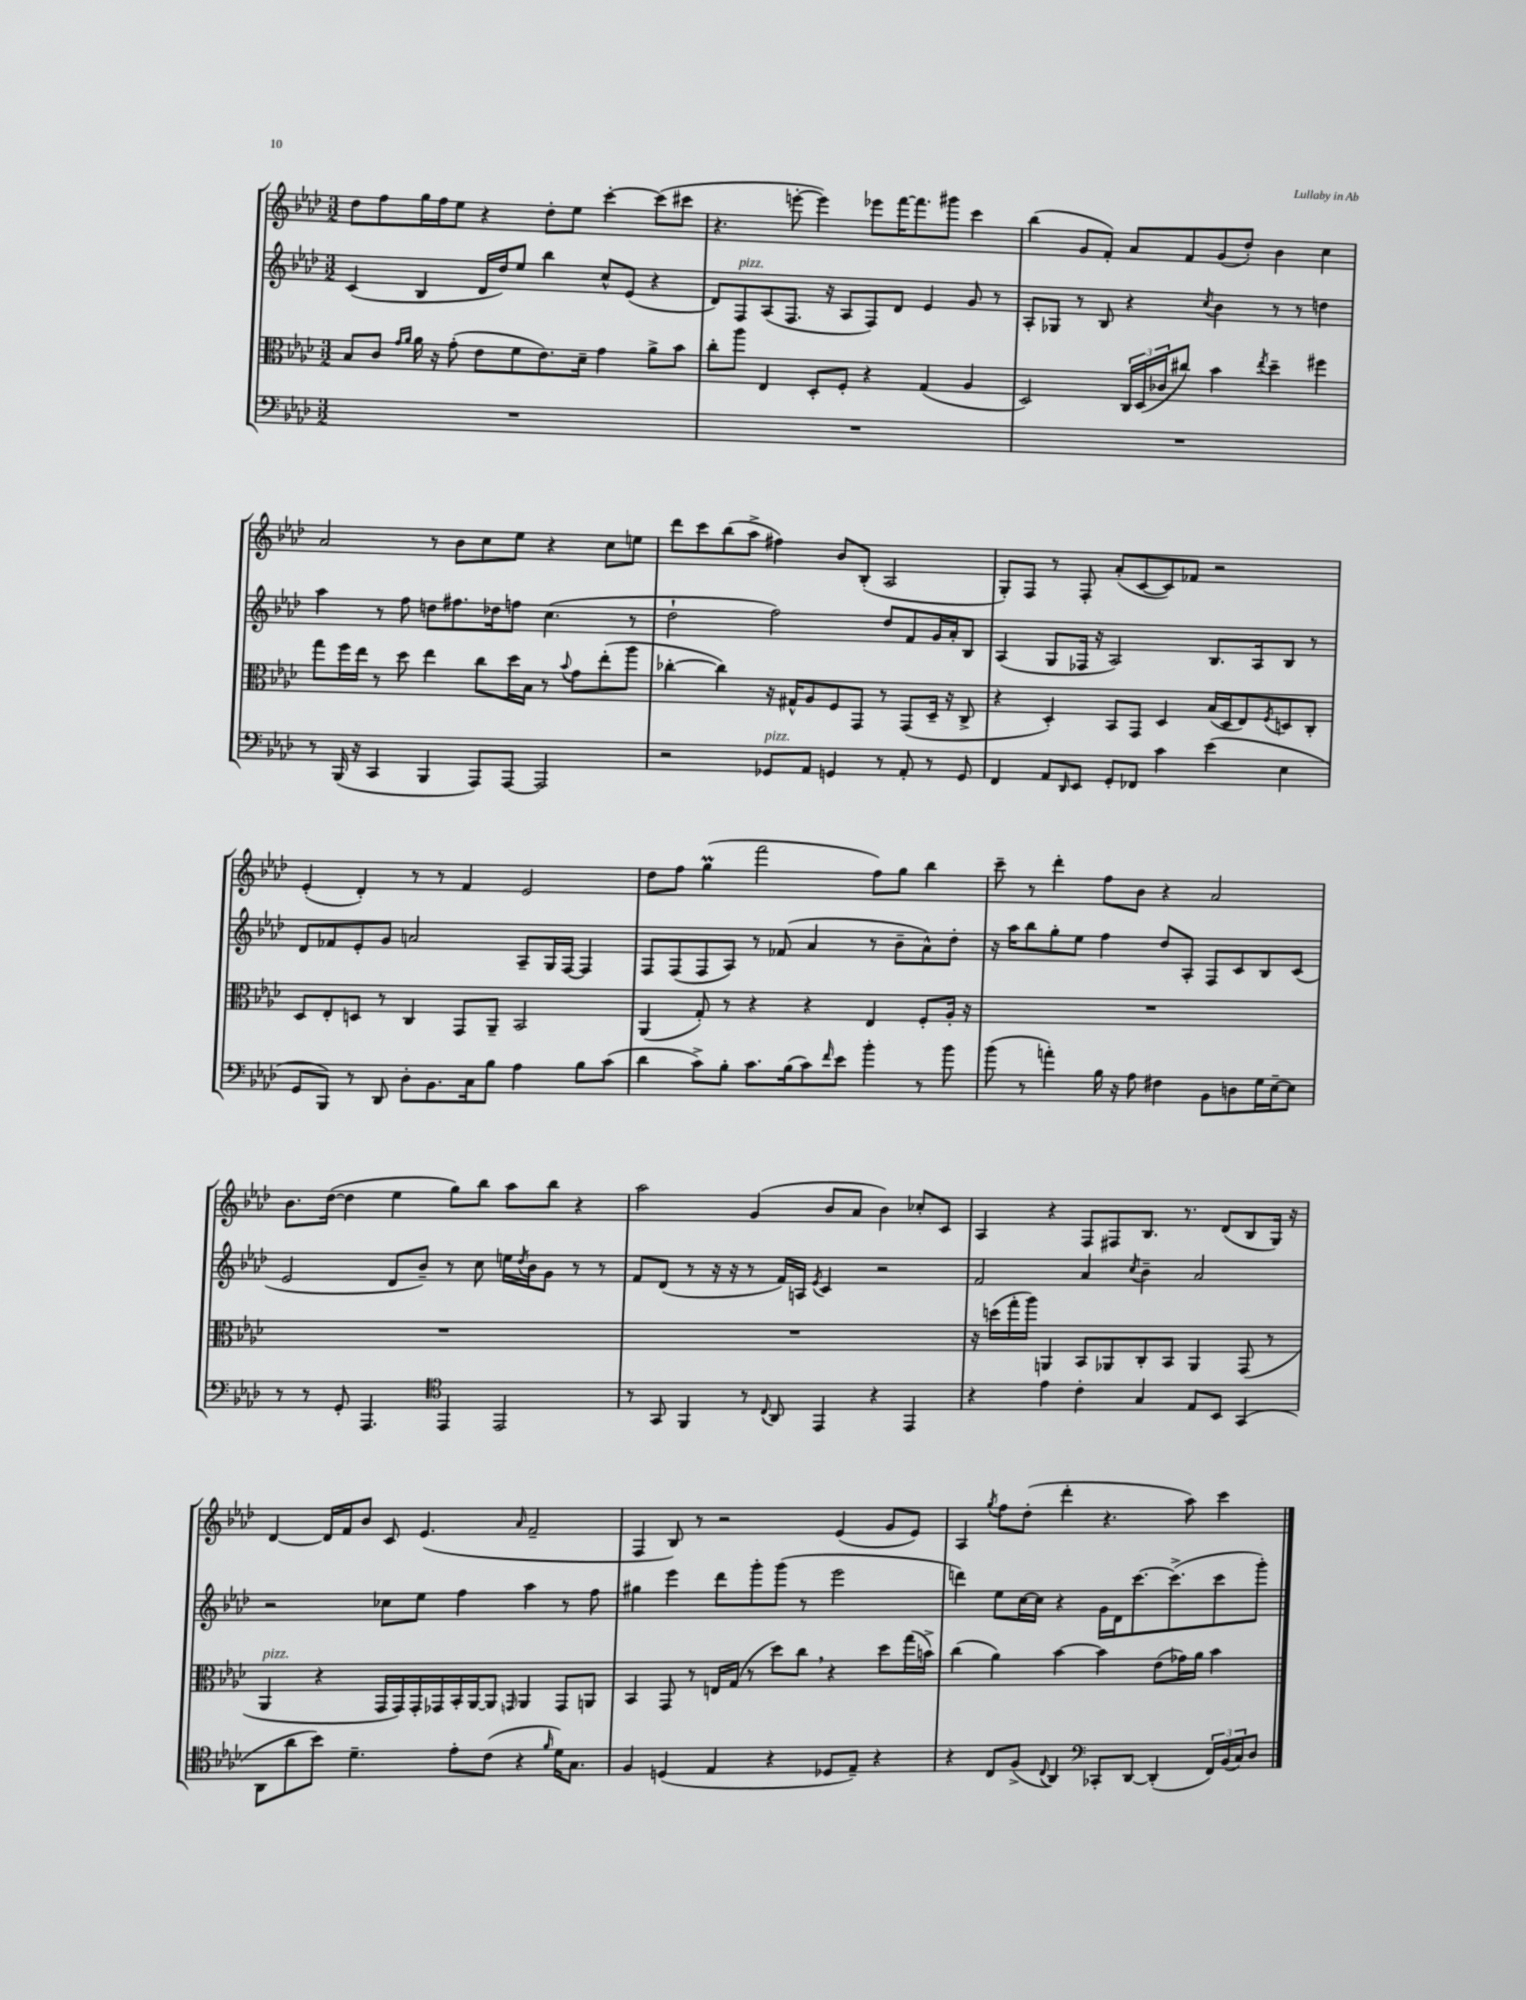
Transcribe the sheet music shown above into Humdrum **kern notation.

**kern	**kern	**kern	**kern
*staff4	*staff3	*staff2	*staff1
*clefF4	*clefC3	*clefG2	*clefG2
*k[b-e-a-d-]	*k[b-e-a-d-]	*k[b-e-a-d-]	*k[b-e-a-d-]
*M3/2	*M3/2	*M3/2	*M3/2
1.r	8B-	(4c	8dd-
.	8c	.	8ff
.	16qqg	.	.
.	16qqa-	.	.
.	16a-	4B-	16gg
.	16r	.	16ff
.	(8g'	.	8ee-
.	8e-	16d-	4r
.	.	16dd-)	.
.	8f	8ee-	.
.	8.e-)	4bb-	8dd-'
.	.	.	8ee-
.	16d-~	.	.
.	4g	8cc^^	[4ccc'
.	.	(8e-	.
.	8a-^	4r	(8ccc]
.	8b-	.	8ccc#
=	=	=	=
1.r	8cc'	8d-)	4.r
.	8aa-	8F	.
.	4E-	(8A-	.
.	.	8.F	[8eee'
.	8D-'	.	4eee])
.	.	16r	.
.	8F'	8A-	.
.	4r	8F)	8eee-
.	.	8d-	[16fff
.	.	.	8.fff]
.	(4G	4e-	.
.	.	.	8ggg#
.	4A-	8g	4ccc
.	.	8r	.
=	=	=	=
1.r	2D-)	8A-'	(4bb-
.	.	8G-	.
.	.	8r	8g
.	.	8B-	8f')
.	24C	4r	8a-
.	(24D-	.	.
.	24c-	.	.
.	8cc#)	.	8f
.	.	8qcc	.
.	4b-	4b-	(8g
.	.	.	8dd-')
.	8qee-	.	.
.	4dd-~	8r	4b-
.	.	8r	.
.	4ff#	4dd	4cc
=	=	=	=
8r	8gg	4aa-	2a-
(16BBB-	16ff	.	.
16r	16ee-	.	.
4CC	8r	8r	.
.	8dd-	8ff	.
4BBB-	4ee-	8dd	8r
.	.	8.ff#	8b-
8AAA-)	8cc	.	8cc
.	.	16dd-	.
[8AAA-	16dd-	8ff	8ee-
.	16B-	.	.
2AAA-]	8r	(4.cc	4r
.	8qqb-	.	.
.	8g	.	.
.	(8ee-'	.	8cc
.	8aa-	8r	8ee
=	=	=	=
2r	[4cc-'	2dd-`	8ddd-
.	.	.	8ccc
.	4cc-])	.	(8bb-
.	.	.	8aa-^
8GG-	16r	2ff)	4ff#)
.	16G#^^	.	.
8AA-	8A-	.	.
4GG	8F	.	8b-
.	8GG	.	(8B-'
8r	8r	8dd-	2A-
8AA-'	(8GG	8f	.
8r	16D-~	16g	.
.	16r	16a-'	.
8GG	8C^	8B-	.
=	=	=	=
4FF	4r	(4A-	8G')
.	.	.	8F
8AA-	4D-')	8G	8r
16qqDD-	.	.	.
8EE-	.	16F-	8F'
.	.	16r	.
8GG'	8BB-	2A-)	(8a-'
8FF-	8GG	.	[8c
4c	4D-	.	8c])
.	.	.	8f-
(4e-	(16B-	8.B-	2r
.	16D-	.	.
.	8E-)	.	.
.	.	16A-	.
.	8qF	.	.
4E-	8D	8B-	.
.	8C'	8r	.
=	=	=	=
8GG	8D-	8d-	(4e-'
8BBB-)	8E-'	8f-	.
8r	8D	8e-'	4d-')
8DD-	8r	8g	.
8D-'	4C	2a	8r
8.BB-	.	.	8r
.	8GG	.	4f
16C	.	.	.
8B-	8AA-~	.	.
4A-	2BB-	8A-~	2e-
.	.	16G	.
.	.	[16F	.
8B-	.	4F]	.
(8c	.	.	.
=	=	=	=
4d-	(4AA-	8F	8dd-
.	.	(8F	8ff
8c^)	8G')	8F	(4gg
8B-'	8r	8A-)	.
8.c	4r	8r	2fff
.	.	(8f-	.
(16B-	.	.	.
8c)	4r	4a-	.
16qqf	.	.	.
8e-	.	.	.
4b-'	4E-	8r	8ff)
.	.	8b-~	8gg
8r	8F'	8a-^^)	4bb-
8b-	16A-'	8dd-'	.
.	16r	.	.
=	=	=	=
(8b-	1.r	16r	8ccc~
.	.	16aa-	.
8r	.	8bb-	8r
4a')	.	8gg'	4ddd-'
.	.	8ee-	.
16B-	.	4ff	8ff
16r	.	.	.
8A-	.	.	8b-
4F#	.	8dd-	4r
.	.	8A-'	.
8BB-	.	8F	2a-
8D	.	8c	.
16G	.	8B-	.
[16E-~	.	.	.
8E-]	.	(8c	.
=	=	=	=
8r	1.r	2e-	8.b-
8r	.	.	.
.	.	.	([16dd-
8GG'	.	.	4dd-]
4.AAA-	.	.	.
.	.	8d-	4ee-
.	.	8b-~)	.
*clefC4	*	*	*
4EE-	.	8r	8gg)
.	.	8cc	8bb-
2EE-	.	16ee	8aa-
.	.	8qdd-	.
.	.	16b-	.
.	.	8g	8bb-
.	.	8r	4r
.	.	8r	.
=	=	=	=
8r	1.r	8f	2aa-
8GG	.	(8d-	.
4FF	.	8r	.
.	.	16r	.
.	.	16r	.
8r	.	8r	(4g
8qqC	.	.	.
8AA-	.	16f)	.
.	.	16A	.
.	.	8qe-	.
4EE-	.	4c	8b-
.	.	.	8a-
4r	.	2r	4b-)
4EE-	.	.	8cc-'
.	.	.	8c
=	=	=	=
4r	16r	2f	4A-
.	(16dd	.	.
.	16gg'	.	.
.	16aa-)	.	.
4e-	4AA	.	4r
4c'	8BB-	4a-	8F
.	8AA-	.	8F#
.	.	8qcc	.
4G	8C'	4b-~	8.B-
.	8BB-	.	.
.	.	.	8.r
8E-	4AA-	2a-	.
8BB-	.	.	(8d-
(4GG	(8GG	.	8B-
.	8r	.	16G)
.	.	.	16r
=	=	=	=
8AA-	4AA-	2r	[4d-
8a-	.	.	.
8b-)	4r	.	16d-]
.	.	.	16f
4.d-~	.	.	8b-
.	16GG	8cc-	8c
.	16GG)	.	.
.	16GG'	8ee-	(4.e-
.	16GG-	.	.
8e-'	16BB-'	4ff	.
.	[16AA-	.	.
(8c	8AA-]	.	.
.	16qqGG	.	16qqa-
4r	4AA-	4aa-	2f~
16qqf	.	.	.
16d-)	8GG	8r	.
8.G	.	.	.
.	8AA	8ff	.
=	=	=	=
4F	4BB-	4gg#	4F
(4D	8GG	4eee-	8B-)
.	8r	.	8r
4E-	16E	8ddd-	2r
.	(16G	.	.
.	8r	8ggg'	.
4r	8dd-)	(8ggg	.
.	8cc	8r	.
8D-	4r	2eee-	(4e-
8E-~)	.	.	.
4r	8dd-	.	8g
.	(16gg	.	8e-)
.	16b^)	.	.
=	=	=	=
4r	(4cc	4ddd)	4A-
.	.	.	8qgg
8C	4a-)	8ee-	8ff
(8F^	.	[16cc	(8dd-'
.	.	16cc]	.
8qqC	.	.	.
4AA-)	[4b-	4r	4ddd-'
*clefF4	*	*	*
8CC-'	4b-]	16g	4.r
.	.	16d-	.
[8DD-	.	[8.ccc	.
(4DD-']	(8e-	.	.
.	.	(8.ccc^]	.
.	16g-)	.	8aa-)
.	16a-	.	.
24FF)	4b-	8ccc	4ccc
(24BB-	.	.	.
24C)	.	.	.
8D-	.	8ggg')	.
==	==	==	==
*-	*-	*-	*-
